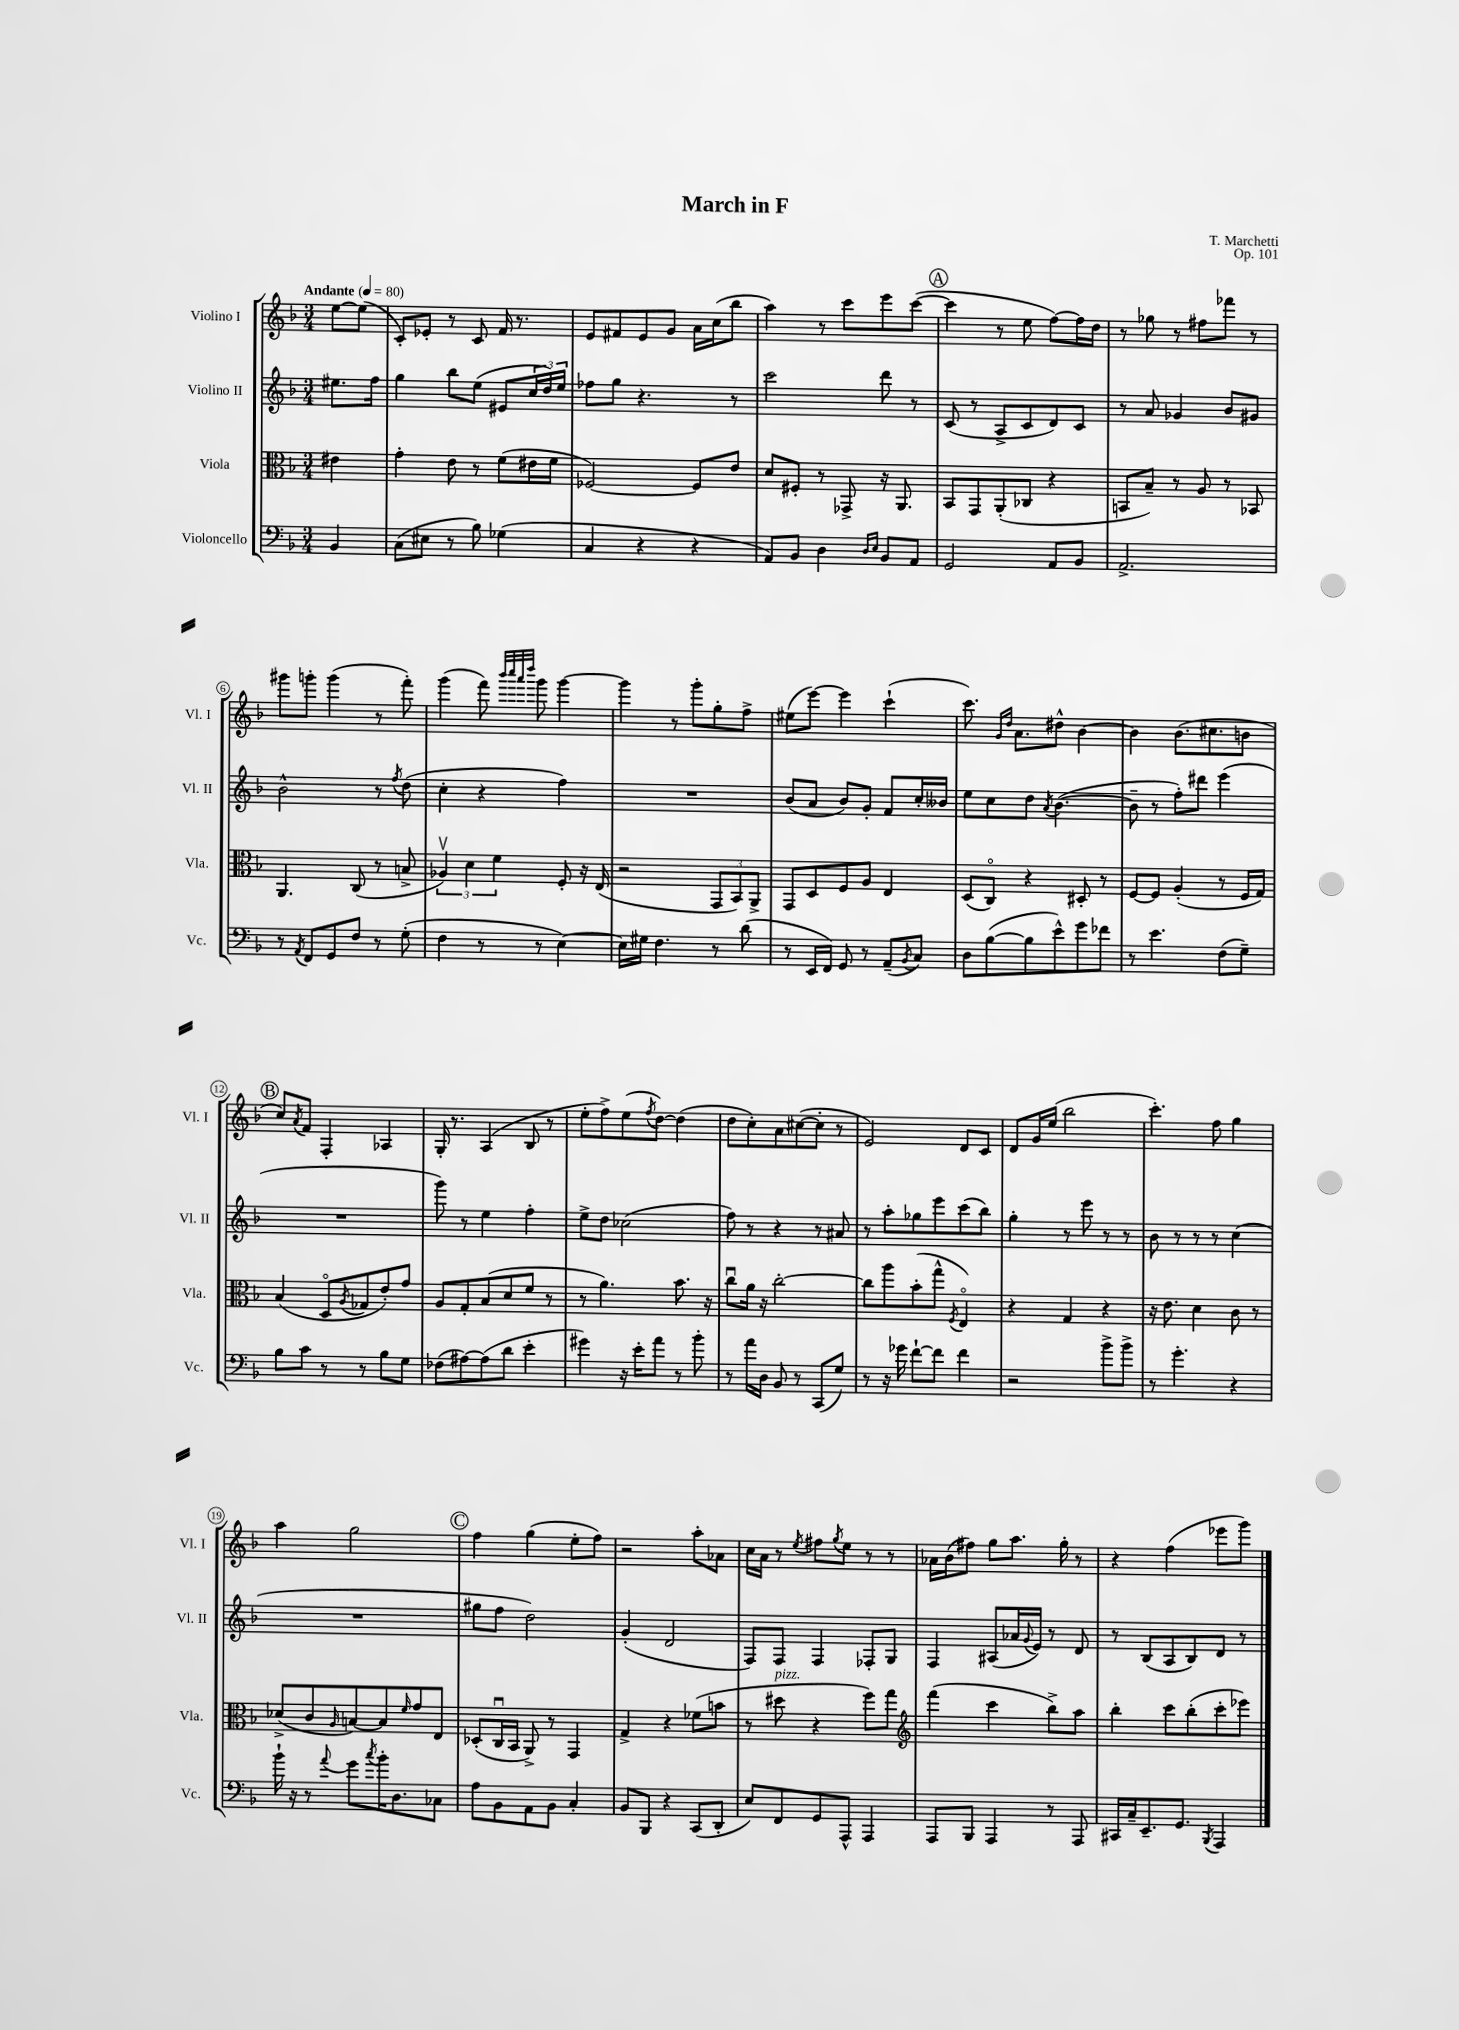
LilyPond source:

\header { title = "March in F" composer = "T. Marchetti" opus = "Op. 101" }
<<
\new StaffGroup <<
\new Staff = "s0" \with { instrumentName = "Violino I" shortInstrumentName = "Vl. I" } {
    \clef treble \key f \major \numericTimeSignature \time 3/4 \partial 4 \tempo "Andante" 4 = 80
    e''8~ e''8( |
    c'8-.) ees'8-. r8 c'8 f'16 r8. |
    e'8 fis'8 e'8 g'8 a'16 c''16( bes''8 |
    a''4) r8 c'''8 e'''8 c'''8~( |
    \mark \markup { \circle "A" } c'''4 r8 e''8 f''8~) f''16 d''16 |
    r8 ges''8 r8 fis''8 fes'''8 r8 |
    gis'''8 g'''8-. g'''4( r8 f'''8-.) |
    g'''4( f'''8) \grace { bes'''32 c''''32 a'''32 d''''32 } g'''8 g'''4~ |
    g'''4 r8 g'''8-. g''8-. f''8-> |
    eis''8( e'''8~) e'''4 c'''4-!( |
    c'''8.) \grace { g'16 d''16 } a'8. dis''8-^ bes'4~ |
    bes'4 bes'8.( cis''8. b'8 |
    \mark \markup { \circle "B" } c''8) \acciaccatura { a'8 } f'8 f4-. aes4 |
    g16-. r8. a4( bes8 r8 |
    e''8-. f''8->) e''8( \acciaccatura { f''8 } d''8~) d''4( |
    d''8 c''8-.) a'8 cis''8~( cis''8-. r8 |
    e'2) d'8 c'8 |
    d'8 g'16 e''16( bes''2 |
    c'''4.-.) f''8 g''4 |
    a''4 g''2 |
    \mark \markup { \circle "C" } f''4 g''4( e''8-. f''8) |
    r2 a''8-. aes'8 |
    c''16 a'16 r8 \acciaccatura { e''8 } fis''8 \acciaccatura { g''8 } e''8 r8 r8 |
    aes'16 bes'16( fis''8) g''8 a''8. g''16-. r8 |
    r4 f''4( ees'''8 g'''8) \bar "|." |
}
\new Staff = "s1" \with { instrumentName = "Violino II" shortInstrumentName = "Vl. II" } {
    \clef treble \key f \major \numericTimeSignature \time 3/4 \partial 4
    eis''8. f''16 |
    g''4 bes''8 e''8( eis'8 \tuplet 3/2 { c''16 d''16) e''16 } |
    fes''8 g''8 r4. r8 |
    c'''2 d'''8 r8 |
    \mark \markup { \circle "A" } c'8( r8 a8-> c'8 d'8) c'8 |
    r8 a'8 ges'4 bes'8 gis'8 |
    bes'2-^ r8 \acciaccatura { f''8 } d''8( |
    c''4-. r4 f''4) |
    R2. |
    bes'8( a'8 bes'8) g'8-. f'8 c''16-. beses'16 |
    e''8 c''8 d''8 \acciaccatura { a'8 } bes'4.~( |
    bes'8-- r8 f''8-.) dis'''8 e'''4( |
    \mark \markup { \circle "B" } R2. |
    g'''8) r8 e''4 f''4-. |
    e''8-> d''8 ces''2( |
    f''8) r8 r4 r8 ais'8 |
    r8 a''8-. ges''8 e'''8 c'''8( bes''8) |
    g''4-. r8 e'''8 r8 r8 |
    bes'8 r8 r8 r8 c''4( |
    R2. |
    \mark \markup { \circle "C" } gis''8 f''8 d''2) |
    g'4-.( d'2 |
    f8) f8 f4 fes8-. g8 |
    f4 ais8( aes'16 \appoggiatura { g'8 } e'16) r8 d'8 |
    r8 bes8( a8 bes8) d'8 r8 \bar "|." |
}
\new Staff = "s2" \with { instrumentName = "Viola" shortInstrumentName = "Vla." } {
    \clef alto \key f \major \numericTimeSignature \time 3/4 \partial 4
    eis'4 |
    g'4-. e'8 r8 f'8( eis'16 f'16 |
    fes2~) fes8 e'8 |
    d'8 fis8-. r8 ges,8-> r16 a,8. |
    \mark \markup { \circle "A" } bes,8 g,8 a,8-.( ces8 r4 |
    b,8 bes8--) r8 a8 r8 bes,8 |
    a,4. c8( r8 b8-> |
    \tuplet 3/2 { aes4\upbow) d'4 f'4 } f8-. r16 e16( |
    r2 \tuplet 3/2 { g,8 bes,8) a,8-> } |
    g,8 d8 f8 a8 e4 |
    d8( c8\flageolet) r4 dis8-. r8 |
    f8~ f8 a4-.( r8 f16 g16) |
    \mark \markup { \circle "B" } bes4( d8\flageolet \acciaccatura { a8 } ges8 e'8-.) g'8 |
    a8 g8-. bes8( d'8 f'8 r8 |
    r8 a'4.) bes'8. r16 |
    c''8\downbow a'16 r16 c''2~-. |
    c''8 a''8 bes'8-.( g''8-^ \acciaccatura { f8 } e4\flageolet) |
    r4 g4 r4 |
    r16 e'8. d'4 c'8 r8 |
    des'8->( c'8 \grace { a16 } b8~) b8 \grace { f'16 } g'8 e8 |
    \mark \markup { \circle "C" } des8-.( c16\downbow bes,16 a,8->) r8 g,4 |
    g4-> r4 fes'8( b'8 |
    r8 dis''8^\markup { \italic "pizz." } r4 f''8) g''8 |
    \clef treble f'''4( c'''4 bes''8->) a''8 |
    bes''4-. c'''8 bes''8-.( c'''8-. ees'''8) \bar "|." |
}
\new Staff = "s3" \with { instrumentName = "Violoncello" shortInstrumentName = "Vc." } {
    \clef bass \key f \major \numericTimeSignature \time 3/4 \partial 4
    bes,4 |
    c8( eis8 r8 bes8) ges4( |
    c4 r4 r4 |
    a,8) bes,8 d4 \grace { d16 e16 } bes,8 a,8 |
    \mark \markup { \circle "A" } g,2 a,8 bes,8 |
    a,2.-> |
    r8 \acciaccatura { a,8 } f,8 g,8 f8 r8 g8-.( |
    f4 r8 r8 e4~) |
    e16 gis16 f4. r8 d'8( |
    r8 e,16 f,16) g,8 r8 a,8--( \acciaccatura { bes,8 } c8) |
    d8 bes8~( bes8 e'8-^) g'8 fes'8 |
    r8 e'4. f8( g8--) |
    \mark \markup { \circle "B" } bes8 c'8 r8 r8 bes8 g8 |
    fes8( ais8~) ais8( d'8 e'4-. |
    gis'4) r16 e'16-. a'8 r8 bes'8-. |
    r8 a'16 d16 bes,8 r8 c,8( g8) |
    r8 r16 ges'16 f'8~-! f'8 f'4 |
    r2 bes'8-> bes'8-> |
    r8 g'4.-. r4 |
    bes'16-! r16 r8 \appoggiatura { a'8 } g'8 \acciaccatura { c''8 } bes'16-. d8. ces8 |
    \mark \markup { \circle "C" } a8 bes,8 a,8 bes,8 c4-. |
    bes,8 bes,,8 r4 c,8( d,8-. |
    e8) f,8 g,8 a,,8-^ a,,4 |
    a,,8 bes,,8 a,,4 r8 a,,8 |
    cis,16 c16-- e,8.-- g,8. \acciaccatura { bes,,8 } a,,4 \bar "|." |
}
>>
>>
\layout { \context { \Score \override BarNumber.stencil = #(make-stencil-circler 0.1 0.3 ly:text-interface::print) } }
